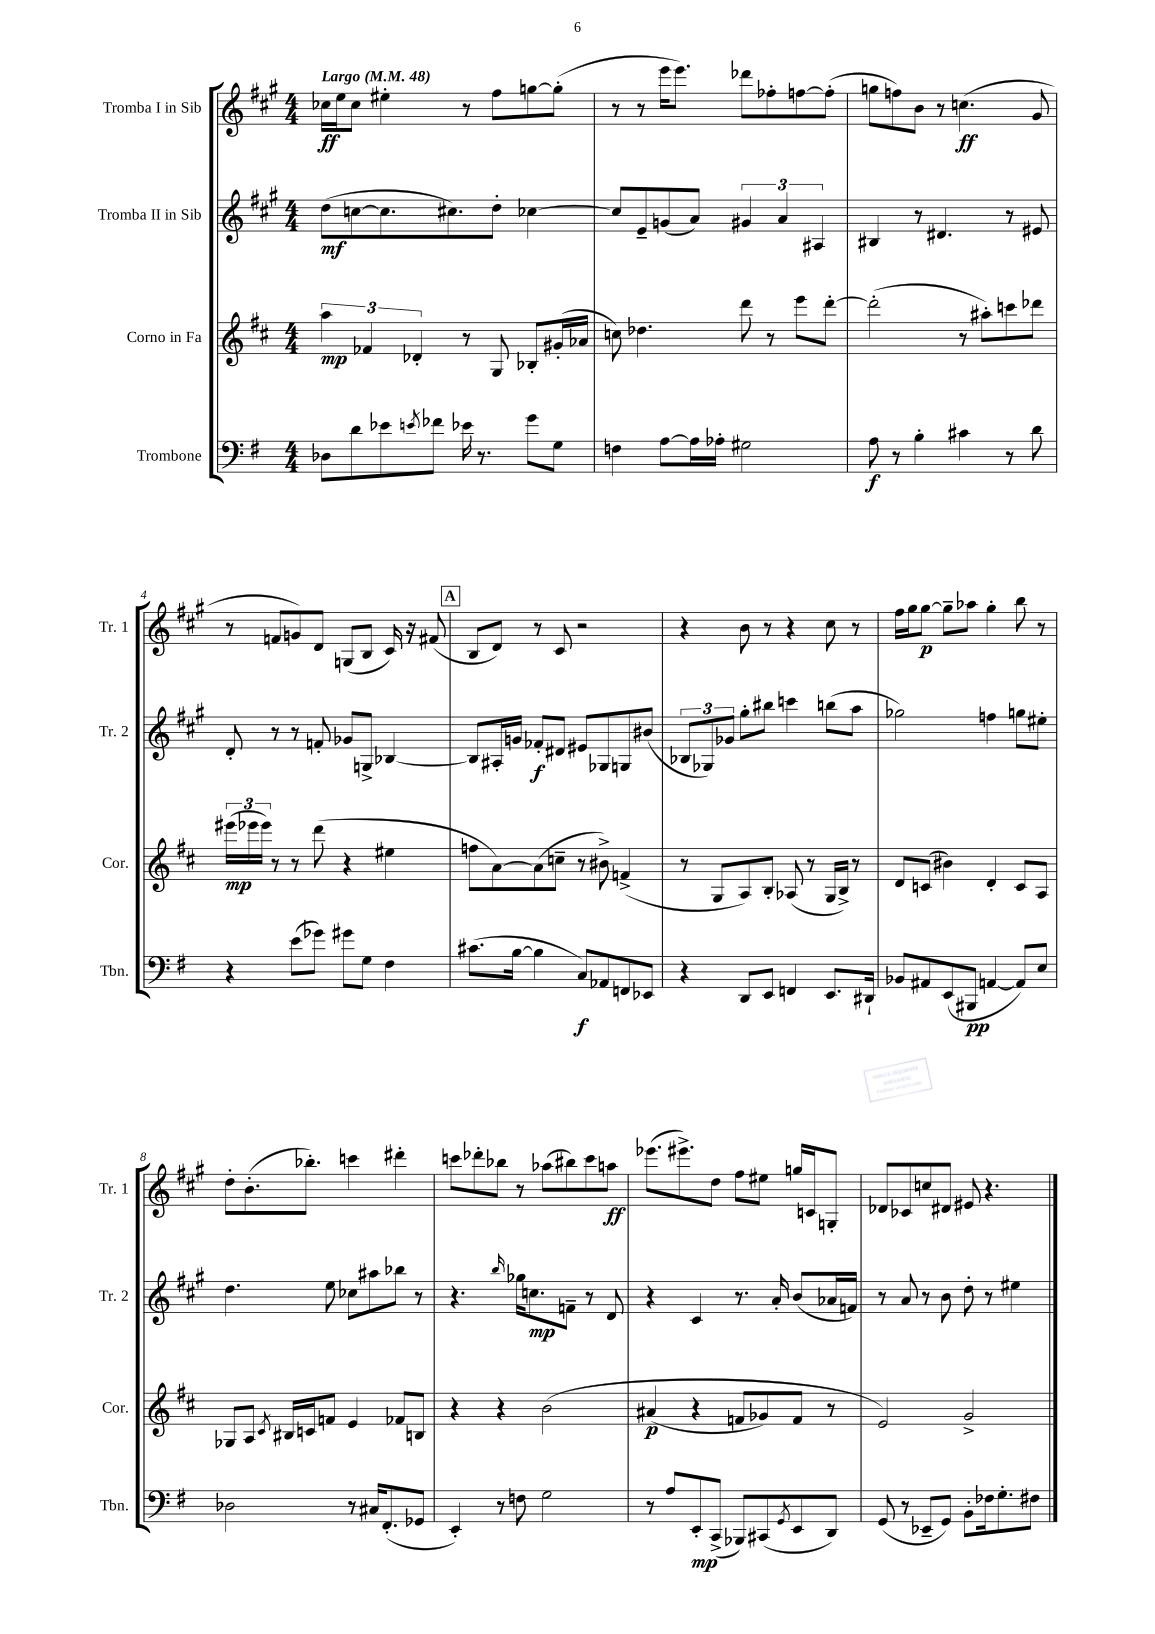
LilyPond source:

<<
\new StaffGroup <<
\new Staff = "s0" \with { instrumentName = "Tromba I in Sib" shortInstrumentName = "Tr. 1" } {
    \clef treble \key a \major \numericTimeSignature \time 4/4 \tempo "Largo" 4 = 48
    ces''16\ff e''16 ces''8 eis''4-. r8 fis''8 g''8~ g''8-.( |
    r8 r8 e'''16 e'''8.) des'''8 fes''8-. f''8~ f''8-.( |
    g''8 f''8) b'8 r8 c''4.\ff( gis'8 |
    r8 f'8 g'8) d'8 g8( b8 cis'16) r16 fis'8( |
    \mark \markup { \box "A" } b8 d'8) r8 cis'8 r2 |
    r4 b'8 r8 r4 cis''8 r8 |
    fis''16 gis''16 gis''8~\p gis''8-- aes''8 gis''4-. b''8 r8 |
    d''8-. b'8.-.( bes''8.-.) c'''4 dis'''4-. |
    c'''8 des'''8-. bes''8 r8 aes''8( bis''8) c'''8 a''8\ff |
    ees'''8.( eis'''8.->) d''8 fis''8 eis''8 g''16 c'16 g8-. |
    des'8 ces'8 c''8 dis'8 eis'8 r4. \bar "|." |
}
\new Staff = "s1" \with { instrumentName = "Tromba II in Sib" shortInstrumentName = "Tr. 2" } {
    \clef treble \key a \major \numericTimeSignature \time 4/4
    d''8\mf( c''8~ c''8. cis''8.) d''8-. ces''4~ |
    ces''8 e'8-- g'8( a'8) \tuplet 3/2 { gis'4 a'4 ais4 } |
    bis4 r8 dis'4. r8 eis'8 |
    d'8-. r8 r8 f'8-. ges'8 g8-> bes4~ |
    \mark \markup { \box "A" } bes8 ais16-. g'16 fes'8-.\f dis'8 eis'8 ges8 g8 bis'8( |
    \tuplet 3/2 { bes8 ges8) ges'8 } gis''8-. bis''8 c'''4 b''8( a''8 |
    ges''2) f''4 g''8 eis''8-. |
    d''4. e''8 ces''8 ais''8 bes''8 r8 |
    r4. \grace { b''16 } ges''16 c''8.\mp f'8-- r8 d'8 |
    r4 cis'4 r8. a'16-. b'8( aes'16 f'16) |
    r8 a'8 r8 b'8 d''8-. r8 eis''4 \bar "|." |
}
\new Staff = "s2" \with { instrumentName = "Corno in Fa" shortInstrumentName = "Cor." } {
    \clef treble \key d \major \numericTimeSignature \time 4/4
    \tuplet 3/2 { a''4\mp fes'4 des'4-. } r8 g8 bes8-. gis'16-.( aes'16 |
    c''8) des''4. d'''8 r8 e'''8 d'''8~-. |
    d'''2-.( r8 ais''8-.) c'''8 des'''8 |
    \tuplet 3/2 { eis'''16\mp( ees'''16 ees'''16) } r8 r8 d'''8( r4 eis''4 |
    \mark \markup { \box "A" } f''8 a'8~) a'8( c''8-- r8 bis'8->) f'4->( |
    r8 g8 a8) b8-. aes8( r8 g16 b16->) r8 |
    d'8 c'8( bis'4) d'4-. c'8 a8 |
    ges8 a8 \acciaccatura { cis'8 } bis16 c'16 f'8 e'4 fes'8 b8 |
    r4 r4 b'2\( |
    ais'4\p( r4 f'8 ges'8) f'8 r8 |
    e'2\) g'2-> \bar "|." |
}
\new Staff = "s3" \with { instrumentName = "Trombone" shortInstrumentName = "Tbn." } {
    \clef bass \key g \major \numericTimeSignature \time 4/4
    des8 d'8 ees'8 \acciaccatura { e'8 } fes'8 ees'16 r8. g'8 g8 |
    f4 a8~ a16 aes16-. gis2 |
    a8\f r8 b4-. cis'4 r8 d'8 |
    r4 e'8( ges'8) gis'8 g8 fis4 |
    \mark \markup { \box "A" } cis'8.( b16~ b4 c8\f) aes,8 f,8 ees,8 |
    r4 d,8 e,8 f,4 e,8. dis,16-! |
    bes,8 ais,8 e,8( bis,,8\pp a,4~ a,8) e8 |
    des2 r8 cis16 fis,8.-.( ges,8 |
    e,4-.) r8 f8 g2 |
    r8 a8 e,8-.\mp c,8->( bes,,8) cis,8( \acciaccatura { g,8 } e,8 d,8) |
    g,8( r8 ees,8-- g,8) b,8-. fes16 g8.-. fis8 \bar "|." |
}
>>
>>
